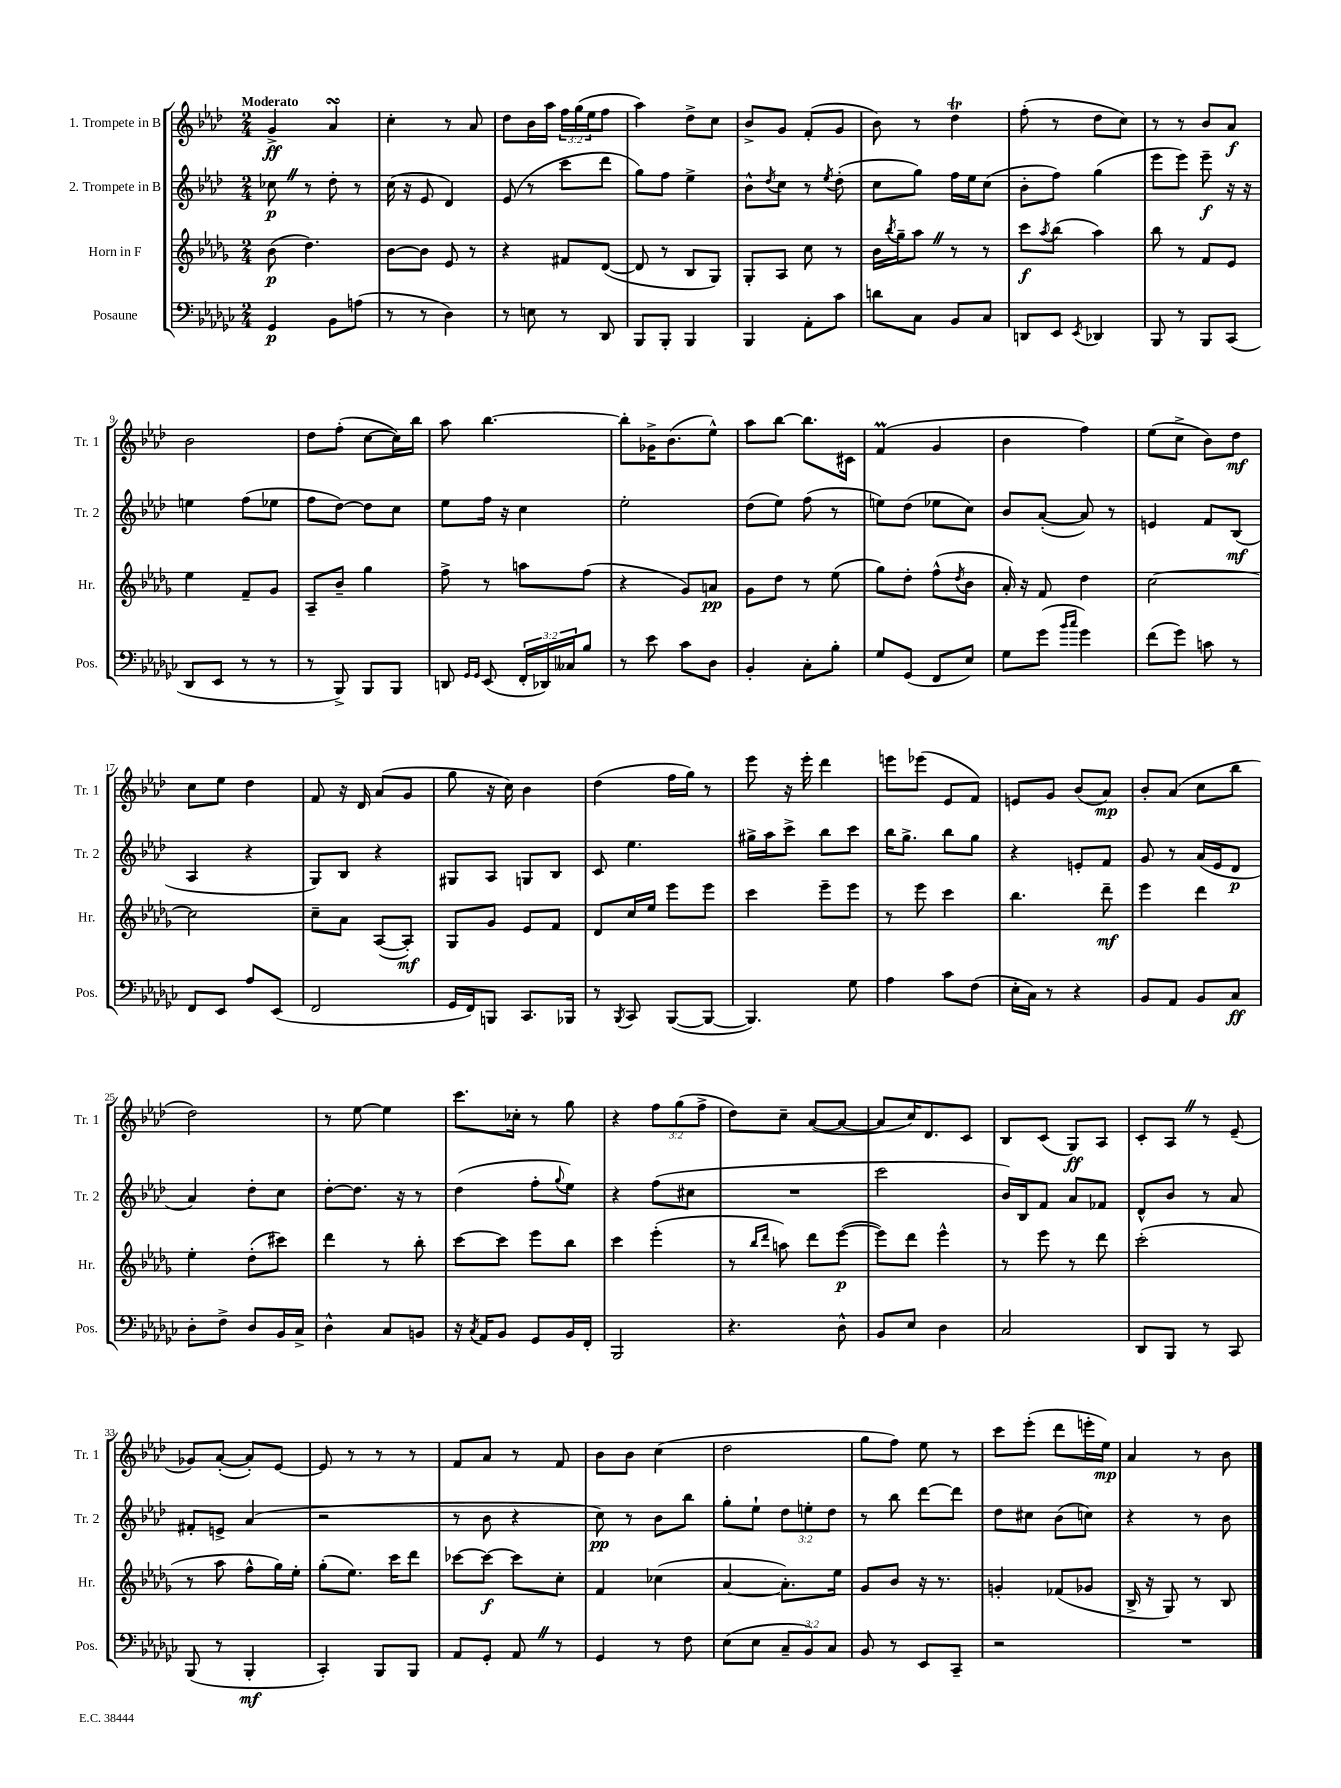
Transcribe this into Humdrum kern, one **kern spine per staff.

**kern	**dynam	**kern	**dynam	**kern	**dynam	**kern	**dynam
*part4	*part4	*part3	*part3	*part2	*part2	*part1	*part1
*staff4	*staff4	*staff3	*staff3	*staff2	*staff2	*staff1	*staff1
*I"Posaune	*	*I"Horn in F	*	*I"2. Trompete in B	*	*I"1. Trompete in B	*
*I'Pos.	*	*I'Hr.	*	*I'Tr. 2	*	*I'Tr. 1	*
*clefF4	*	*clefG2	*	*clefG2	*	*clefG2	*
*k[b-e-a-d-g-c-]	*	*k[b-e-a-d-g-]	*	*k[b-e-a-d-]	*	*k[b-e-a-d-]	*
*M2/4	*	*M2/4	*	*M2/4	*	*M2/4	*
=1	=1	=1	=1	=1	=1	=1	=1
!	!	!	!	!	!	!LO:TX:a:B:t=Moderato	!
4GG-/	p	(8b-\	p	8cc-XZ\	p	4g^/	ff
.	.	4.dd-\)	.	8r	.	.	.
8BB-\L	.	.	.	8dd-'\	.	4a-sSSs/	.
(8An\J	.	.	.	8r	.	.	.
=2	=2	=2	=2	=2	=2	=2	=2
8r	.	[8b-\L	.	(16cc\	.	4cc'\	.
.	.	.	.	16r	.	.	.
8r	.	8b-\J]	.	8e-/	.	.	.
4D-\)	.	8e-/	.	4d-/)	.	8r	.
.	.	8r	.	.	.	8a-/	.
=3	=3	=3	=3	=3	=3	=3	=3
8r	.	4r	.	(8e-/	.	8dd-\L	.
8En\	.	.	.	8r	.	16b-\L	.
.	.	.	.	.	.	16aa-\JJ	.
8r	.	8f#X/L	.	8ccc\L	.	24ff\LL	.
.	.	.	.	.	.	(24gg\	.
.	.	.	.	.	.	24ee-\J	.
8DD-/	.	([8d-/J	.	8ddd-\J	.	8ff\J	.
=4	=4	=4	=4	=4	=4	=4	=4
8BBB-/L	.	8d-/]	.	8gg\L)	.	4aa-\)	.
8BBB-'/J	.	8r	.	8ff\J	.	.	.
4BBB-/	.	8B-/L	.	4ee-^\	.	8dd-^\L	.
.	.	8G-/J)	.	.	.	8cc\J	.
=5	=5	=5	=5	=5	=5	=5	=5
4BBB-/	.	8G-'/L	.	8b-^^\L	.	8b-^/L	.
.	.	.	.	8qdd-/	.	.	.
.	.	8A-/J	.	8cc\J	.	8g/J	.
8AA-'\L	.	8cc\	.	8r	.	(8f'/L	.
.	.	.	.	8qee-/	.	.	.
8c-\J	.	8r	.	(8dd-'\	.	8g/J	.
=6	=6	=6	=6	=6	=6	=6	=6
8dn\L	.	16b-\LL	.	8cc\L	.	8b-\)	.
.	.	8qbb-/	.	.	.	.	.
.	.	16gg-~\J	.	.	.	.	.
8C-\J	.	8aa-Z\J	.	8gg\J)	.	8r	.
8BB-/L	.	8r	.	16ff\LL	.	4dd-T\	.
.	.	.	.	16ee-\J	.	.	.
8C-/J	.	8r	.	(8cc\J	.	.	.
=7	=7	=7	=7	=7	=7	=7	=7
8DDn/L	.	8ccc\L	f	8b-'\L	.	(8ff'\	.
.	.	8qaa-/	.	.	.	.	.
8EE-/J	.	(8bb-\J	.	8ff\J)	.	8r	.
8qEE-/	.	.	.	.	.	.	.
4DD-X/	.	4aa-\)	.	(4gg\	.	8dd-\L	.
.	.	.	.	.	.	8cc\J)	.
=8	=8	=8	=8	=8	=8	=8	=8
8BBB-/	.	8bb-\	.	8eee-\L	.	8r	.
8r	.	8r	.	8eee-\J)	.	8r	.
8BBB-/L	.	8f/L	.	8eee-~\	f	8b-/L	.
(8CC-/J	.	8e-/J	.	16r	.	8a-/J	f
.	.	.	.	16r	.	.	.
!!LO:LB:g=z
=9	=9	=9	=9	=9	=9	=9	=9
8DD-/L	.	4ee-\	.	4een\	.	2b-\	.
8EE-/J	.	.	.	.	.	.	.
8r	.	8f~/L	.	(8ff\L	.	.	.
8r	.	8g-/J	.	8ee-X\J	.	.	.
=10	=10	=10	=10	=10	=10	=10	=10
8r	.	8A-~/L	.	8ff\L	.	8dd-\L	.
8BBB-^/)	.	8b-~/J	.	[8dd-\J)	.	(8ff'\J	.
8BBB-/L	.	4gg-\	.	8dd-\L]	.	[8cc\L	.
8BBB-/J	.	.	.	8cc\J	.	16cc\L])	.
.	.	.	.	.	.	16bb-\JJ	.
=11	=11	=11	=11	=11	=11	=11	=11
8DDn/	.	8ff^\	.	8ee-\L	.	8aa-\	.
16qqGG-/LL	.	.	.	.	.	.	.
16qqGG-/JJ	.	.	.	.	.	.	.
(8EE-/	.	8r	.	16ff\Jk	.	[4.bb-\	.
.	.	.	.	16r	.	.	.
24FF'/LL	.	8aan\L	.	4cc\	.	.	.
24DD-X/)	.	.	.	.	.	.	.
24C--X/J	.	.	.	.	.	.	.
8B-/J	.	(8ff\J	.	.	.	.	.
=12	=12	=12	=12	=12	=12	=12	=12
8r	.	4r	.	2ee-'\	.	8bb-'\L]	.
8e-\	.	.	.	.	.	16g-X^\K	.
.	.	.	.	.	.	(8.b-\	.
8c-\L	.	8g-/L)	.	.	.	.	.
8D-\J	.	8an/J	pp	.	.	8ee-^^\J)	.
=13	=13	=13	=13	=13	=13	=13	=13
4BB-'/	.	8g-\L	.	(8dd-\L	.	8aa-\L	.
.	.	8dd-\J	.	8ee-\J)	.	[8bb-\J	.
8C-'\L	.	8r	.	(8ff\	.	8.bb-\L]	.
8B-'\J	.	(8ee-\	.	8r	.	.	.
.	.	.	.	.	.	16c#X\Jk	.
=14	=14	=14	=14	=14	=14	=14	=14
8G-/L	.	8gg-\L)	.	8een\L)	.	(4fM/	.
(8GG-/J	.	8dd-'\J	.	(8dd-\J	.	.	.
8FF/L	.	(8ff^^\L	.	8ee-X\L	.	4g/	.
.	.	8qdd-/	.	.	.	.	.
8E-/J)	.	8b-\J	.	8cc\J)	.	.	.
=15	=15	=15	=15	=15	=15	=15	=15
8G-\L	.	16a-'/)	.	8b-/L	.	4b-\	.
.	.	16r	.	.	.	.	.
(8g-\J	.	8f/	.	([8a-'/J	.	.	.
16qqb-/LL	.	.	.	.	.	.	.
16qqcc-/JJ	.	.	.	.	.	.	.
4g-\)	.	4dd-\	.	8a-/])	.	4ff\)	.
.	.	.	.	8r	.	.	.
=16	=16	=16	=16	=16	=16	=16	=16
(8f\L	.	[2cc\	.	4en/	.	(8ee-\L	.
8g-\J)	.	.	.	.	.	8cc^\J	.
8cn\	.	.	.	8f/L	.	8b-\L)	.
8r	.	.	.	(8B-/J	mf	8dd-\J	mf
!!LO:LB:g=z
=17	=17	=17	=17	=17	=17	=17	=17
8FF/L	.	2cc\]	.	4A-/	.	8cc\L	.
8EE-/J	.	.	.	.	.	8ee-\J	.
8A-/L	.	.	.	4r	.	4dd-\	.
(8EE-/J	.	.	.	.	.	.	.
=18	=18	=18	=18	=18	=18	=18	=18
2FF/	.	8cc~\L	.	8G/L)	.	8f/	.
.	.	8a-\J	.	8B-/J	.	16r	.
.	.	.	.	.	.	16d-/	.
.	.	([8A-/L	.	4r	.	(8a-/L	.
.	.	8A-'/J])	mf	.	.	8g/J	.
=19	=19	=19	=19	=19	=19	=19	=19
16GG-/LL	.	8G-/L	.	8G#X/L	.	8gg\	.
16FF/J)	.	.	.	.	.	.	.
8BBBn/J	.	8g-/J	.	8A-/J	.	16r	.
.	.	.	.	.	.	16cc\)	.
8.CC-/L	.	8e-/L	.	8Gn/L	.	4b-\	.
.	.	8f/J	.	8B-/J	.	.	.
16BBB-X/Jk	.	.	.	.	.	.	.
=20	=20	=20	=20	=20	=20	=20	=20
8r	.	8d-/L	.	8c/	.	(4dd-\	.
8qBBB-/	.	.	.	.	.	.	.
8CC-/	.	16cc/L	.	4.ee-\	.	.	.
.	.	16ee-/JJ	.	.	.	.	.
([8BBB-/L	.	8eee-\L	.	.	.	16ff\LL	.
.	.	.	.	.	.	16gg\JJ)	.
8BBB-/J_	.	8eee-\J	.	.	.	8r	.
=21	=21	=21	=21	=21	=21	=21	=21
4.BBB-/])	.	4ccc\	.	16gg#X^\LL	.	8eee-\	.
.	.	.	.	16aa-\J	.	.	.
.	.	.	.	8ccc^\J	.	16r	.
.	.	.	.	.	.	16eee-'\	.
.	.	8eee-~\L	.	8bb-\L	.	4ddd-\	.
8G-\	.	8eee-\J	.	8ccc\J	.	.	.
=22	=22	=22	=22	=22	=22	=22	=22
4A-\	.	8r	.	16bb-\KL	.	8eeen\L	.
.	.	.	.	8.gg^\J	.	.	.
.	.	8eee-\	.	.	.	(8eee-X\J	.
8c-\L	.	4ccc\	.	8bb-\L	.	8e-/L	.
(8F\J	.	.	.	8gg\J	.	8f/J)	.
=23	=23	=23	=23	=23	=23	=23	=23
16E-'\LL	.	4.bb-\	.	4r	.	8en/L	.
16C-\JJ)	.	.	.	.	.	.	.
8r	.	.	.	.	.	8g/J	.
4r	.	.	.	8en'/L	.	(8b-/L	.
.	.	8ddd-~\	mf	8f/J	.	8a-/J)	mp
=24	=24	=24	=24	=24	=24	=24	=24
8BB-/L	.	4eee-\	.	8g/	.	8b-'/L	.
8AA-/J	.	.	.	8r	.	(8a-/J	.
8BB-/L	.	4ddd-\	.	(16a-/LL	.	8cc\L	.
.	.	.	.	16e-/J	.	.	.
8C-/J	ff	.	.	8d-/J	p	8bb-\J	.
!!LO:LB:g=z
=25	=25	=25	=25	=25	=25	=25	=25
8D-'\L	.	4ee-'\	.	4a-/)	.	2dd-\)	.
8F^\J	.	.	.	.	.	.	.
8D-/L	.	(8dd-'\L	.	8dd-'\L	.	.	.
16BB-/L	.	8ccc#X\J)	.	8cc\J	.	.	.
16C-^/JJ	.	.	.	.	.	.	.
=26	=26	=26	=26	=26	=26	=26	=26
4D-^^\	.	4ddd-\	.	[8dd-'\L	.	8r	.
.	.	.	.	8.dd-\J]	.	[8ee-\	.
8C-/L	.	8r	.	.	.	4ee-\]	.
.	.	.	.	16r	.	.	.
8BBn/J	.	8bb-'\	.	8r	.	.	.
=27	=27	=27	=27	=27	=27	=27	=27
16r	.	[8ccc\L	.	(4dd-\	.	8.ccc\L	.
8qC-/	.	.	.	.	.	.	.
16AA-/KL	.	.	.	.	.	.	.
8BB-/J	.	8ccc\J]	.	.	.	.	.
.	.	.	.	.	.	16cc-X'\Jk	.
8GG-/L	.	8eee-\L	.	8ff'\L	.	8r	.
.	.	.	.	8qqgg/	.	.	.
16BB-/L	.	8bb-\J	.	8ee-\J)	.	8gg\	.
16FF'/JJ	.	.	.	.	.	.	.
=28	=28	=28	=28	=28	=28	=28	=28
2BBB-/	.	4ccc\	.	4r	.	4r	.
.	.	(4eee-'\	.	(8ff\L	.	12ff\L	.
.	.	.	.	.	.	(12gg\	.
.	.	.	.	8cc#X\J	.	.	.
.	.	.	.	.	.	12ff^\J	.
=29	=29	=29	=29	=29	=29	=29	=29
4.r	.	8r	.	2r	.	8dd-\L)	.
.	.	16qqbb-/LL	.	.	.	.	.
.	.	16qqddd-/JJ	.	.	.	.	.
.	.	8aan\)	.	.	.	8cc~\J	.
.	.	8ddd-\L	.	.	.	([8a-/L	.
8D-^^\	.	([8eee-\J	p	.	.	8a-/J_	.
=30	=30	=30	=30	=30	=30	=30	=30
8BB-/L	.	8eee-\L])	.	2ccc\	.	8a-/L]	.
8E-/J	.	8ddd-\J	.	.	.	16cc/K)	.
.	.	.	.	.	.	8.d-/	.
4D-\	.	4eee-^^\	.	.	.	.	.
.	.	.	.	.	.	8c/J	.
=31	=31	=31	=31	=31	=31	=31	=31
2C-/	.	8r	.	16b-/LL)	.	8B-/L	.
.	.	.	.	16B-/J	.	.	.
.	.	8eee-\	.	8f/J	.	(8c/J	.
.	.	8r	.	8a-/L	.	8G/L)	ff
.	.	8ddd-\	.	8f-X/J	.	8A-/J	.
=32	=32	=32	=32	=32	=32	=32	=32
8DD-/L	.	(2ccc'\	.	8d-^^/L	.	8c'/L	.
8BBB-/J	.	.	.	8b-/J	.	8A-Z/J	.
8r	.	.	.	8r	.	8r	.
8CC-/	.	.	.	8a-/	.	(8e-~/	.
!!LO:LB:g=z
=33	=33	=33	=33	=33	=33	=33	=33
(8BBB-/	.	8r	.	8f#X'/L	.	8g-X/L)	.
8r	.	8aa-\	.	8en^/J	.	([8a-'/J	.
4BBB-'/	mf	8ff^^\L	.	(4a-/	.	8a-'/L])	.
.	.	16gg-\L)	.	.	.	[8e-/J	.
.	.	16ee-'\JJ	.	.	.	.	.
=34	=34	=34	=34	=34	=34	=34	=34
4CC-'/)	.	(8gg-'\L	.	2r	.	8e-/]	.
.	.	8.ee-\J)	.	.	.	8r	.
8BBB-/L	.	.	.	.	.	8r	.
.	.	16ccc\KL	.	.	.	.	.
8BBB-/J	.	8ddd-\J	.	.	.	8r	.
=35	=35	=35	=35	=35	=35	=35	=35
8AA-/L	.	[8ccc-X\L	.	8r	.	8f/L	.
8GG-'/J	.	8ccc-\J_	f	8b-\	.	8a-/J	.
8AA-Z/	.	8ccc-\L]	.	4r	.	8r	.
8r	.	8cc'\J	.	.	.	8f/	.
=36	=36	=36	=36	=36	=36	=36	=36
4GG-/	.	4f/	.	8cc\)	pp	8b-\L	.
.	.	.	.	8r	.	8b-\J	.
8r	.	(4cc-X\	.	8b-\L	.	(4cc\	.
8F\	.	.	.	8bb-\J	.	.	.
=37	=37	=37	=37	=37	=37	=37	=37
(8E-\L	.	[4a-/	.	8gg'\L	.	2dd-\	.
8E-\J	.	.	.	8ee-`\J	.	.	.
12C-~/L	.	8.a-'\L])	.	12dd-\L	.	.	.
12BB-/)	.	.	.	12een'\	.	.	.
12C-/J	.	.	.	12dd-\J	.	.	.
.	.	16ee-\Jk	.	.	.	.	.
=38	=38	=38	=38	=38	=38	=38	=38
8BB-/	.	8g-/L	.	8r	.	8gg\L	.
8r	.	8b-/J	.	8bb-\	.	8ff\J)	.
8EE-/L	.	16r	.	[8ddd-\L	.	8ee-\	.
.	.	8.r	.	.	.	.	.
8CC-~/J	.	.	.	8ddd-\J]	.	8r	.
=39	=39	=39	=39	=39	=39	=39	=39
2r	.	4gn'/	.	8dd-\L	.	8ccc\L	.
.	.	.	.	8cc#X\J	.	(8eee-'\J	.
.	.	(8f-X/L	.	(8b-\L	.	8ddd-\L	.
.	.	8g-X/J	.	8ccn\J)	.	16eeen'\L	.
.	.	.	.	.	.	16ee-\JJ)	mp
=40	=40	=40	=40	=40	=40	=40	=40
2r	.	16B-^/	.	4r	.	4a-/	.
.	.	16r	.	.	.	.	.
.	.	8G-/)	.	.	.	.	.
.	.	8r	.	8r	.	8r	.
.	.	8B-/	.	8b-\	.	8b-\	.
==	==	==	==	==	==	==	==
*-	*-	*-	*-	*-	*-	*-	*-
